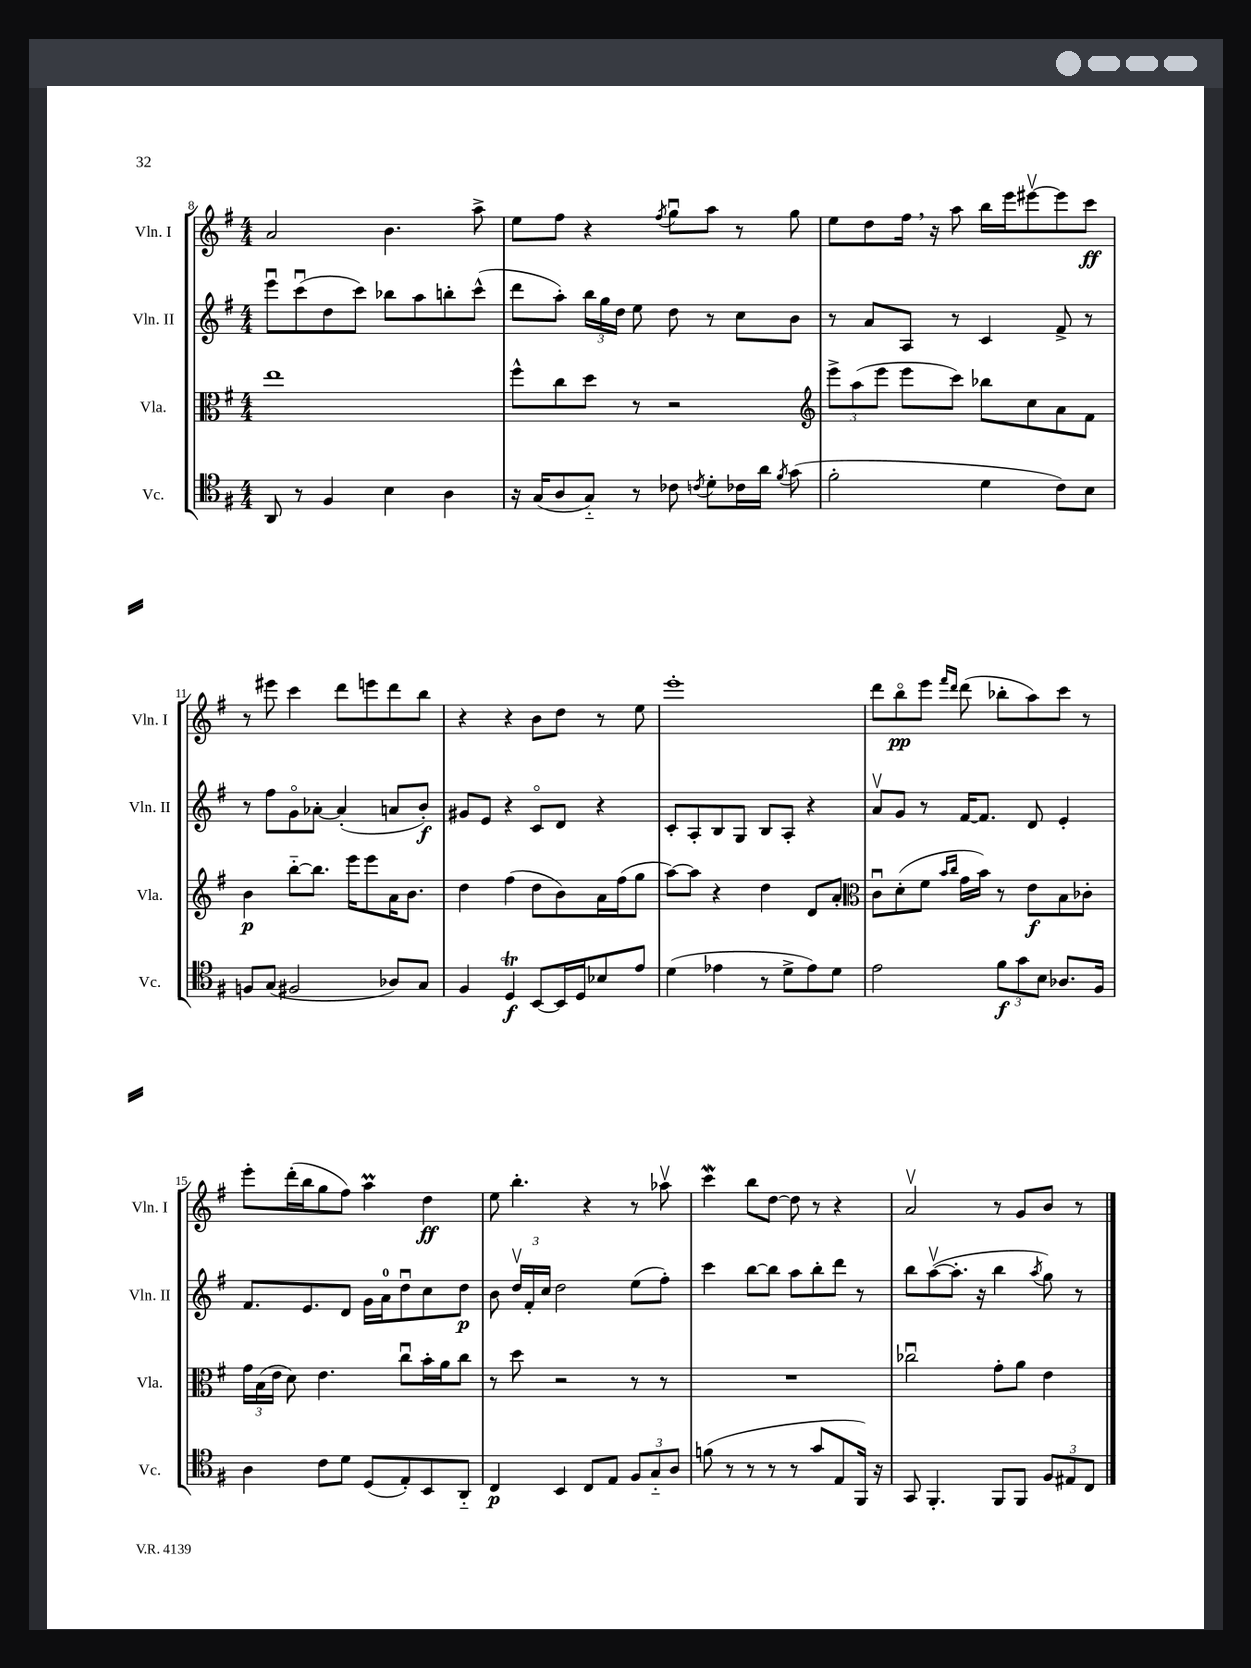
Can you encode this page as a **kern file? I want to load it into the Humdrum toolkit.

**kern	**kern	**kern	**kern
*staff4	*staff3	*staff2	*staff1
*clefC4	*clefC3	*clefG2	*clefG2
*k[f#]	*k[f#]	*k[f#]	*k[f#]
*M4/4	*M4/4	*M4/4	*M4/4
8AA	1ee	8eeeu	2a
8r	.	(8cccu	.
4F#	.	8dd	.
.	.	8ccc)	.
4B	.	8bb-	4.b
.	.	8aa	.
4A	.	8bb'	.
.	.	(8ccc^^	8aa^
=	=	=	=
16r	8ff#^^	8ddd	8ee
(16G	.	.	.
8A	8cc	8aa')	8ff#
8G'~)	8dd	24bb	4r
.	.	24gg	.
.	.	24dd	.
8r	8r	8ee	.
.	.	.	8qff#
8c-	2r	8dd	8ggu
8qc	.	.	.
8d'	.	8r	8aa
16c-	.	8cc	8r
16a	.	.	.
8qf#	.	.	.
(8g	.	8b	8gg
=	=	=	=
*	*clefG2	*	*
2f#'	12eee^	8r	8ee
.	(12aa	.	.
.	.	8a	8dd
.	12eee	.	.
.	8eee	8A	16ff#
.	.	.	16r
.	8ccc)	8r	8aa
4d	8bb-	4c	16bb
.	.	.	16eee
.	8cc	.	[8eee#v
8c)	8a	8f#^	8eee#]
8B	8f#	8r	8ccc
=	=	=	=
8F	4b	8r	8r
(8G	.	8ff#	8eee#
2F#	[8bb'~	8go	4ccc
.	8.bb]	[8a-'	.
.	.	(4a-']	8ddd
.	16eee	.	.
.	8eee	.	8eee
8A-)	16a	8a	8ddd
.	8.b	.	.
8G	.	8b')	8bb
=	=	=	=
4F#	4dd	8g#	4r
.	.	8e	.
4D	(4ff#	4r	4r
[8BB	8dd	8co	8b
16BB]	8b)	8d	8dd
16D	.	.	.
8B-	16a	4r	8r
.	(16ff#	.	.
8e	8gg	.	8ee
=	=	=	=
(4d	[8aa)	8c'	1eee'
.	8aa]	8A'	.
4e-	4r	8B	.
.	.	8G	.
8r	4dd	8B	.
8d^	.	8A'	.
8e-)	8d	4r	.
8d	8a'	.	.
=	=	=	=
*	*clefC3	*	*
2e	8cu	8av	8ddd
.	(8d'	8g	8bbo
.	8f#	8r	8eee
.	16qqb	.	16qqfff#
.	16qqcc	.	16qqddd
.	16g	[16f#	(8ddd
.	16b)	8.f#]	.
12f#	8r	.	8bb-'
12g	.	.	.
.	8e	8d	8aa)
12B	.	.	.
8.A-	8B	4e'	8ccc
.	8c-'	.	8r
16F#	.	.	.
=	=	=	=
4A	24g	8.f#	8eee'
.	(24B	.	.
.	24e	.	.
.	8d)	.	(16ddd'
.	.	8.e	16bb
8c	4.e	.	8gg
8d	.	8d	8ff#)
(8D	.	16g	4aa
.	.	16a	.
8E')	8ccu	8ddu	.
8BB	16b'	8cc	4dd
.	16a	.	.
8AA'~	8cc	8dd	.
=	=	=	=
4C	8r	8b	8ee
.	8dd	24ddv	4.bb'
.	.	24f#'	.
.	.	24cc	.
4BB	2r	2dd	.
8C	.	.	4r
8E	.	.	.
12F#	8r	(8ee	8r
12G'~	.	.	.
.	8r	8ff#')	8aa-v
12A	.	.	.
=	=	=	=
(8f	1r	4ccc	4ccc
8r	.	.	.
8r	.	[8bb	8bb
8r	.	8bb]	[8dd
8r	.	8aa	8dd]
8g	.	8bb'	8r
8E	.	8ddd	4r
16FF#)	.	8r	.
16r	.	.	.
=	=	=	=
8GG	2cc-u	8bb	2av
4.FF#'	.	([8aav	.
.	.	8.aa']	.
.	.	16r	.
8FF#	8g'	4bb	8r
8FF#	8a	.	8g
.	.	8qaa	.
12F#	4e	8gg)	8b
12E#	.	.	.
.	.	8r	8r
12C	.	.	.
==	==	==	==
*-	*-	*-	*-
